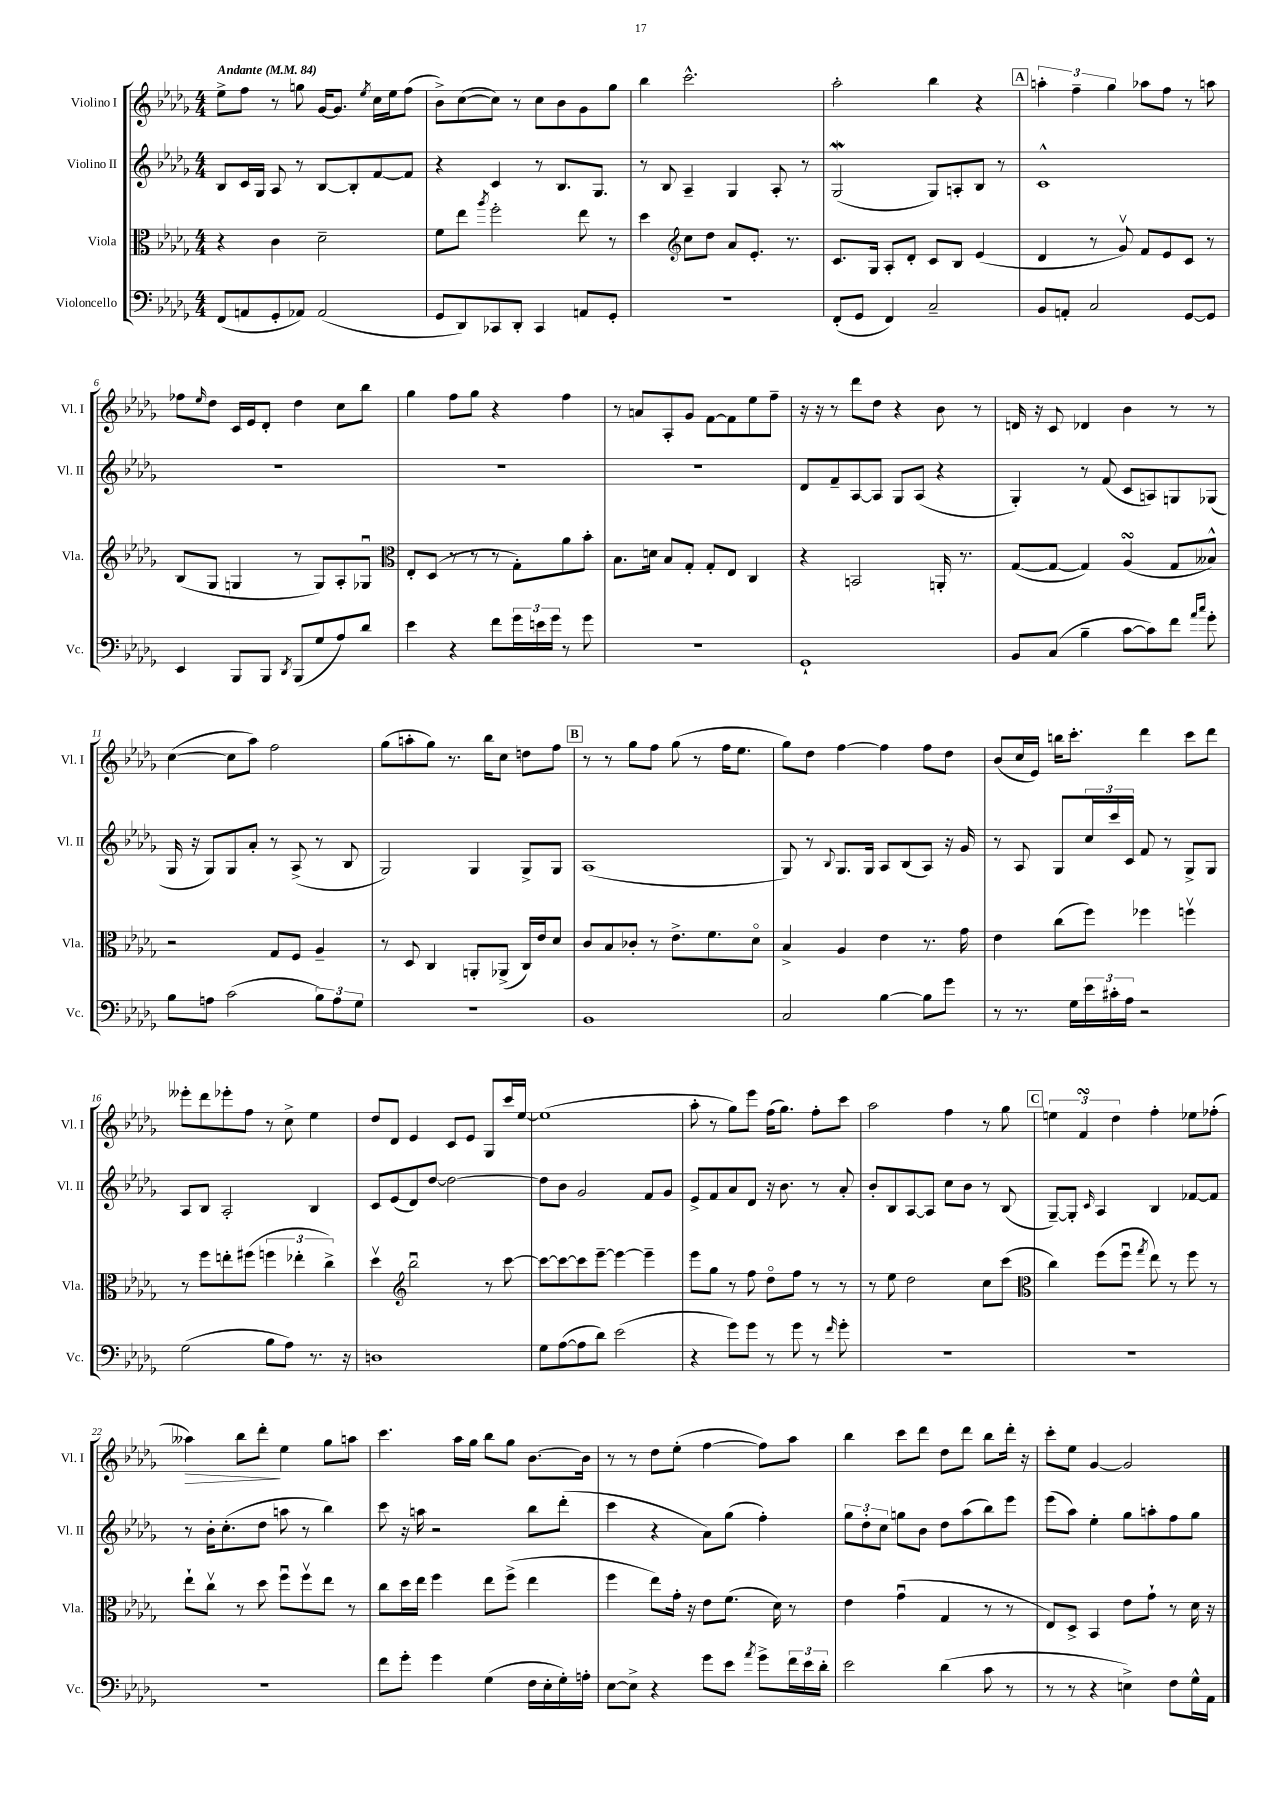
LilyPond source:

<<
\new StaffGroup <<
\new Staff = "s0" \with { instrumentName = "Violino I" shortInstrumentName = "Vl. I" } {
    \clef treble \key des \major \numericTimeSignature \time 4/4 \tempo "Andante" 4 = 84
    ees''8-> f''8 r8 g''8 ges'16~ ges'8. \acciaccatura { ees''8 } c''16 ees''16 f''8( |
    bes'8->) c''8~( c''8) r8 c''8 bes'8 ges'8 ges''8 |
    bes''4 c'''2.-^ |
    aes''2-. bes''4 r4 |
    \mark \markup { \box "A" } \tuplet 3/2 { a''4-. f''4-- ges''4 } aes''8 f''8 r8 a''8 |
    fes''8 \grace { ees''16 } des''8 c'16 ees'16 des'8-. des''4 c''8 bes''8 |
    ges''4 f''8 ges''8 r4 f''4 |
    r8 a'8 aes8-. ges'8 f'8~ f'8 ees''8 f''8-- |
    r16 r16 r8 des'''8 des''8 r4 bes'8 r8 |
    d'16 r16 c'8 des'4 bes'4 r8 r8 |
    c''4~( c''8 aes''8) f''2 |
    ges''8( a''8-. ges''8) r8. bes''16 c''8 d''8 f''8 |
    \mark \markup { \box "B" } r8 r8 ges''8 f''8 ges''8( r8 f''16 ees''8. |
    ges''8) des''8 f''4~ f''4 f''8 des''8 |
    bes'8( c''16 ees'16) b''16 c'''8.-. des'''4 c'''8 des'''8 |
    eeses'''8-. des'''8 ees'''8-. f''8 r8 c''8-> ees''4 |
    des''8 des'8 ees'4 c'8 ees'8 ges8 c'''16 ees''16~ |
    ees''1( |
    aes''8-. r8 ges''8) ees'''8 f''16( ges''8.) f''8-. c'''8 |
    aes''2 f''4 r8 ges''8 |
    \mark \markup { \box "C" } \tuplet 3/2 { e''4 f'4\turn des''4 } f''4-. ees''8 fes''8-.( |
    aeses''4\>) bes''8 des'''8-.\! ees''4 ges''8 a''8 |
    c'''4. aes''16 ges''16 bes''8 ges''8 bes'8.~ bes'16 |
    r8 r8 des''8 ees''8-.( f''4~ f''8) aes''8 |
    bes''4 c'''8 des'''8 des''8 des'''8 bes''8 des'''16-. r16 |
    c'''8-. ees''8 ges'4~ ges'2 \bar "|." |
}
\new Staff = "s1" \with { instrumentName = "Violino II" shortInstrumentName = "Vl. II" } {
    \clef treble \key des \major \numericTimeSignature \time 4/4
    bes8 c'16 ges16 aes8 r8 bes8~ bes8-. f'8~ f'8 |
    r4 c'4 r8 bes8. ges8. |
    r8 bes8 aes4-- ges4 aes8-. r8 |
    ges2\mordent( ges8) a8-. bes8 r8 |
    \mark \markup { \box "A" } c'1-^ |
    R1 |
    R1 |
    R1 |
    des'8 f'8-- aes8~ aes8 ges8 aes8( r4 |
    ges4-.) r8 f'8( c'8 a8) g8 ges8( |
    ges16 r16 ges8) ges8 aes'8-. r8 aes8->( r8 bes8 |
    ges2) ges4 ges8-> ges8 |
    \mark \markup { \box "B" } aes1( |
    ges8) r8 \appoggiatura { bes8 } ges8. ges16 aes8 bes8( aes8) r16 ges'16 |
    r8 aes8 ges8 \tuplet 3/2 { c''16 c'''16 c'16 } f'8 r8 ges8-> ges8 |
    aes8 bes8 aes2-. bes4 |
    c'8 ees'8( des'8) des''8~ des''2~ |
    des''8 bes'8 ges'2 f'8 ges'8 |
    ees'8-> f'8 aes'8 des'8 r16 bes'8. r8 aes'8-. |
    bes'8-. bes8 aes8~ aes8 c''8 bes'8 r8 bes8( |
    \mark \markup { \box "C" } ges8~--) ges8-. \grace { c'16 } aes4 bes4 fes'8~ fes'8 |
    r8 bes'16-. c''8.-.( des''8 a''8 r8 bes''4) |
    c'''8 r16 a''16 r2 bes''8 des'''8-.( |
    c'''4 r4 aes'8) ges''8( f''4-.) |
    \tuplet 3/2 { ges''8 des''8-. c''8 } g''8 bes'8 des''8 aes''8( bes''8) ees'''8 |
    ees'''8( aes''8) ees''4-. ges''8 a''8-. f''8 ges''8 \bar "|." |
}
\new Staff = "s2" \with { instrumentName = "Viola" shortInstrumentName = "Vla." } {
    \clef alto \key des \major \numericTimeSignature \time 4/4
    r4 c'4 des'2-- |
    f'8 ees''8 \acciaccatura { aes''8 } f''2-. ees''8 r8 |
    des''4 \clef treble c''8 des''8 aes'8 ees'8.-. r8. |
    c'8. ges16 aes8-. des'8-. c'8 bes8 ees'4( |
    \mark \markup { \box "A" } des'4 r8 ges'8\upbow) f'8 ees'8 c'8 r8 |
    bes8( ges8 g4 r8 g8) aes8-. ges8\downbow |
    \clef alto ees8-. des8( r8 r8 r8 ges8-.) aes'8 bes'8-. |
    bes8. d'16 bes8 ges8-. ges8-. ees8 c4 |
    r4 b,2 a,16-. r8. |
    ges8~( ges8~ ges4) aes4\turn( ges8 beses8-^) |
    r2 ges8 f8 aes4-- |
    r8 des8 c4 a,8-. aes,8->( c16) ees'16 des'8 |
    \mark \markup { \box "B" } c'8 bes8 ces'8-. r8 ees'8.-> f'8. des'8\flageolet |
    bes4-> aes4 ees'4 r8. ges'16 |
    ees'4 c''8( f''8) fes''4 f''4\upbow |
    r8 f''8 e''8-. fis''8( \tuplet 3/2 { f''4 ees''4-. c''4->) } |
    des''4\upbow \clef treble bes''2\downbow r8 c'''8~ |
    c'''8~ c'''8~ c'''8 ees'''8~-- ees'''4~ ees'''4-- |
    ees'''8 ges''8 r8 f''8 des''8\flageolet f''8 r8 r8 |
    r8 ees''8 des''2 c''8 c'''8( |
    \mark \markup { \box "C" } \clef alto c''4) f''8( f''8\downbow \acciaccatura { ges''8 } ees''8) r8 f''8 r8 |
    ees''8-! c''8\upbow r8 des''8 f''8\downbow f''8\upbow ees''8 r8 |
    c''8 des''16 ees''16 f''4 ees''8 f''8->( ees''4 |
    f''4 ees''8) ges'16-. r16 ees'8 f'8.( des'16) r8 |
    ees'4 ges'4\downbow( ges4 r8 r8 |
    ees8) des8-> bes,4 ees'8 ges'8-! r8 des'16 r16 \bar "|." |
}
\new Staff = "s3" \with { instrumentName = "Violoncello" shortInstrumentName = "Vc." } {
    \clef bass \key des \major \numericTimeSignature \time 4/4
    f,8( a,8 ges,8-. aes,8) aes,2( |
    ges,8 des,8) ces,8 des,8-. ces,4 a,8 ges,8-. |
    R1 |
    f,8-.( ges,8 f,4) c2-- |
    \mark \markup { \box "A" } bes,8 a,8-. c2 ges,8~ ges,8 |
    ees,4 bes,,8 bes,,8 \acciaccatura { des,8 } bes,,8( ges8 aes8) des'8 |
    ees'4 r4 f'8 \tuplet 3/2 { ges'16 e'16 ges'16 } r8 ges'8 |
    R1 |
    ges,1-! |
    bes,8 c8( bes4-- c'8~ c'8) f'8 \grace { aes'16 c''16 } ges'8-. |
    bes8 a8 c'2( \tuplet 3/2 { bes8) a8 ges8 } |
    r1 |
    \mark \markup { \box "B" } bes,1 |
    c2 bes4~ bes8 ges'8 |
    r8 r8. ges16 \tuplet 3/2 { ees'16 cis'16-. aes16 } r2 |
    ges2( bes8 aes8) r8. r16 |
    d1 |
    ges8 aes8~( aes8 des'8) ees'2( |
    r4 ges'8) ges'8 r8 ges'8 r8 \grace { f'16 } ges'8-. |
    R1 |
    \mark \markup { \box "C" } R1 |
    R1 |
    f'8 ges'8-. ges'4 ges4( f16 ees16-. ges16-.) a16-. |
    ees8~ ees8-> r4 ges'8 ees'8 \acciaccatura { aes'8 } ges'8-> \tuplet 3/2 { f'16 ees'16 des'16-. } |
    ees'2 des'4( c'8 r8 |
    r8 r8 r4 e4->) f8 ges16-^ aes,16 \bar "|." |
}
>>
>>
